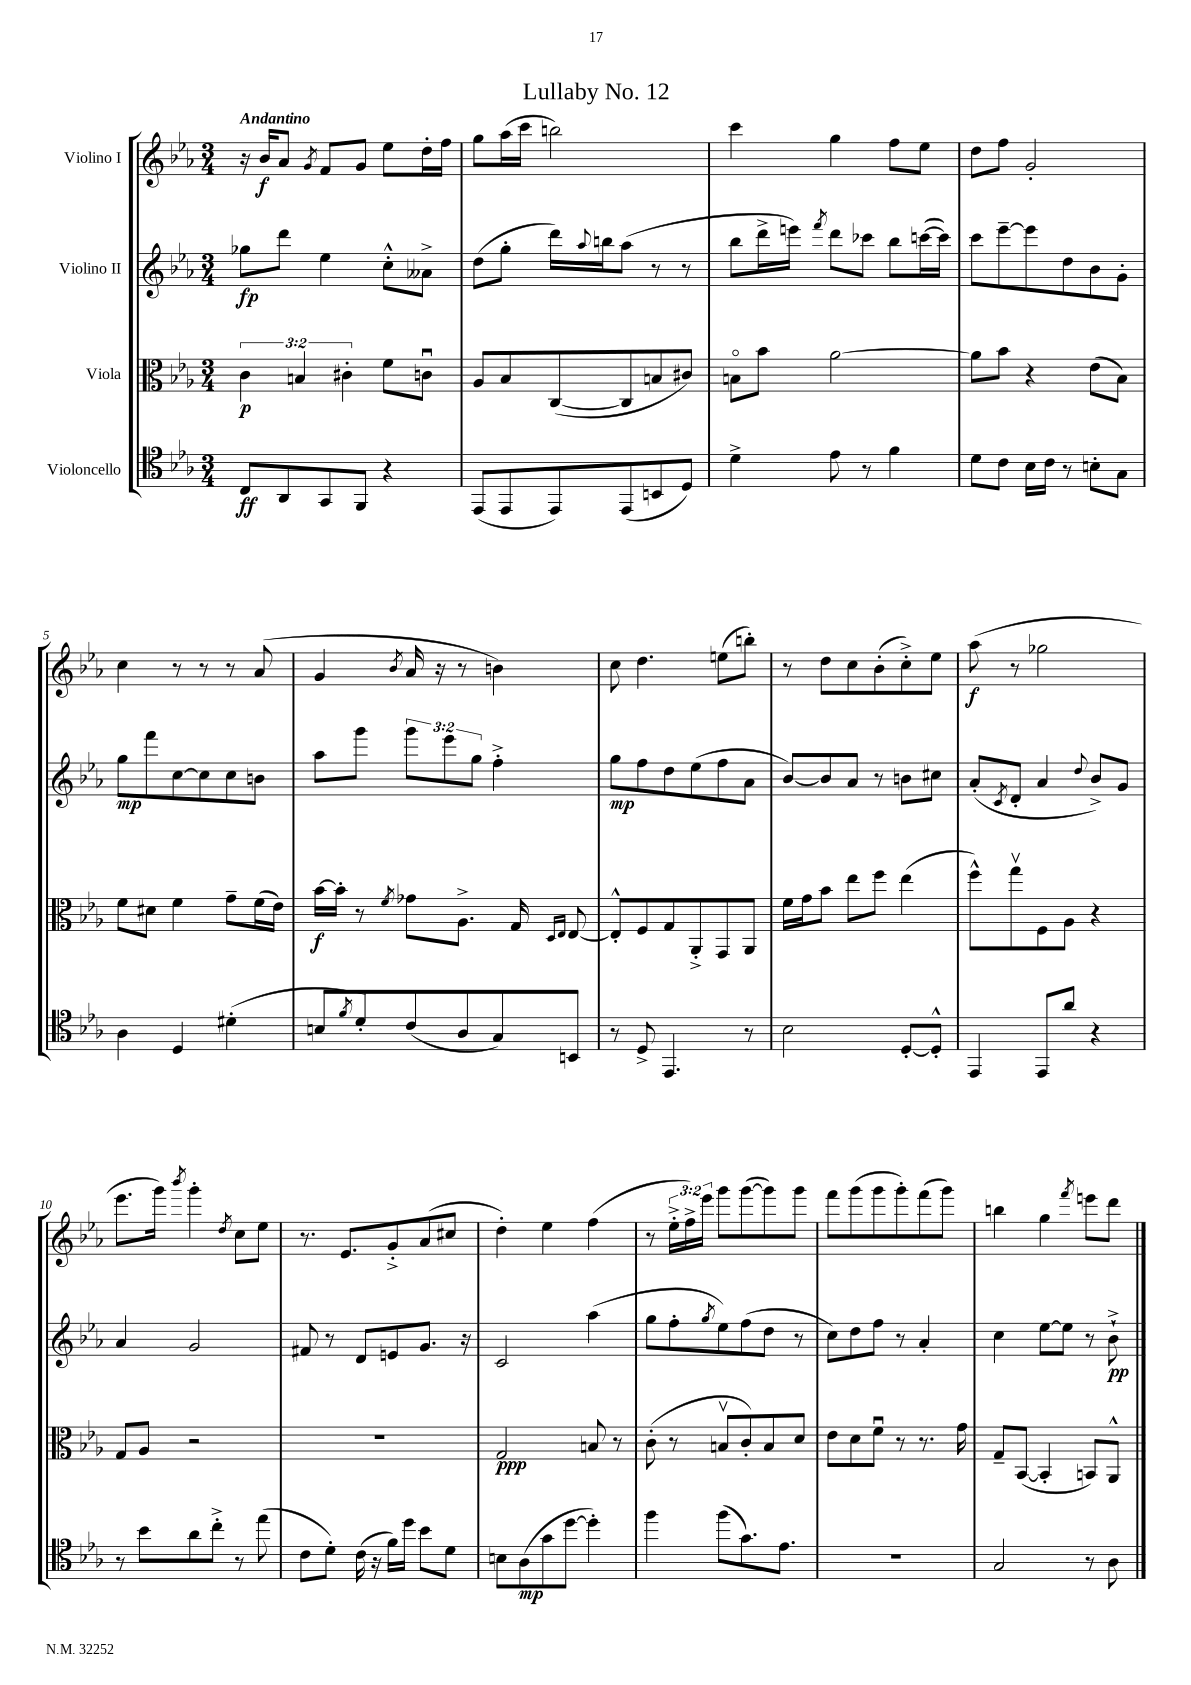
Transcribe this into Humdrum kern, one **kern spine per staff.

**kern	**dynam	**kern	**dynam	**kern	**dynam	**kern	**dynam
*part4	*part4	*part3	*part3	*part2	*part2	*part1	*part1
*staff4	*staff4	*staff3	*staff3	*staff2	*staff2	*staff1	*staff1
*I"Violoncello	*	*I"Viola	*	*I"Violino II	*	*I"Violino I	*
*clefC4	*	*clefC3	*	*clefG2	*	*clefG2	*
*k[b-e-a-]	*	*k[b-e-a-]	*	*k[b-e-a-]	*	*k[b-e-a-]	*
*M3/4	*	*M3/4	*	*M3/4	*	*M3/4	*
=1	=1	=1	=1	=1	=1	=1	=1
!	!	!	!	!	!	!LO:TX:a:B:t=Andantino	!
8C/L	ff	6c\	p	8gg-X\L	fp	16r	.
.	.	.	.	.	.	16b-/KL	f
8AA-/	.	.	.	8ddd\J	.	8a-/J	.
.	.	6Bn/	.	.	.	.	.
.	.	.	.	.	.	8qg/	.
8GG/	.	.	.	4ee-\	.	8f/L	.
.	.	6c#X'\	.	.	.	.	.
8FF/J	.	.	.	.	.	8g/J	.
4r	.	8f\L	.	8cc'^^\L	.	8ee-\L	.
.	.	8cnu\J	.	8a--X^\J	.	16dd'\L	.
.	.	.	.	.	.	16ff\JJ	.
=2	=2	=2	=2	=2	=2	=2	=2
(8EE-/L	.	8A-/L	.	(8dd\L	.	8gg\L	.
8EE-/	.	8B-/	.	8gg'\J	.	(16aa-\L	.
.	.	.	.	.	.	16ccc\JJ	.
8EE-/)	.	([8C/	.	16ddd\LL)	.	2bbn\)	.
.	.	.	.	8qqaa-/	.	.	.
.	.	.	.	16bbn\J	.	.	.
(8EE-/	.	8C/]	.	(8aa-\J	.	.	.
8BBn/	.	8Bn/	.	8r	.	.	.
8D/J)	.	8c#X/J)	.	8r	.	.	.
=3	=3	=3	=3	=3	=3	=3	=3
4d^\	.	8Bn\L	.	8bb-\L	.	4ccc\	.
.	.	8b-\J	.	16ddd^\L	.	.	.
.	.	.	.	16eeen\JJ)	.	.	.
.	.	.	.	8qfff/	.	.	.
8e-\	.	[2a-\	.	8ddd\L	.	4gg\	.
8r	.	.	.	8ccc-X\J	.	.	.
4f\	.	.	.	8bb-\L	.	8ff\L	.
.	.	.	.	([16cccn\L	.	8ee-\J	.
.	.	.	.	16ccc\JJ])	.	.	.
=4	=4	=4	=4	=4	=4	=4	=4
8d\L	.	8a-\L]	.	8ccc\L	.	8dd\L	.
8c\J	.	8b-\J	.	[8eee-~\	.	8ff\J	.
16B-\LL	.	4r	.	8eee-\]	.	2g'/	.
16c\JJ	.	.	.	.	.	.	.
8r	.	.	.	8dd\	.	.	.
8Bn'\L	.	(8e-\L	.	8b-\	.	.	.
8G\J	.	8B-\J)	.	8g'\J	.	.	.
!!LO:LB:g=z
=5	=5	=5	=5	=5	=5	=5	=5
4A-\	.	8f\L	.	8gg\L	mp	4cc\	.
.	.	8d#X\J	.	8fff\	.	.	.
4D/	.	4f\	.	[8cc\	.	8r	.
.	.	.	.	8cc\]	.	8r	.
(4d#X'\	.	8g~\L	.	8cc\	.	8r	.
.	.	(16f\L	.	8bn\J	.	(8a-/	.
.	.	16e-\JJ)	.	.	.	.	.
=6	=6	=6	=6	=6	=6	=6	=6
8Bn/L	.	[16b-\LL	f	8aa-\L	.	4g/	.
.	.	16b-'\JJ]	.	.	.	.	.
8qf/	.	.	.	.	.	.	.
8d'/)	.	8r	.	8ggg\J	.	.	.
.	.	8qf/	.	.	.	8qb-/	.
(8c/	.	8g-X\L	.	12ggg\L	.	16a-/	.
.	.	.	.	.	.	16r	.
.	.	.	.	12eee-\	.	.	.
8A-/	.	8.A-^\J	.	.	.	8r	.
.	.	.	.	12gg\J	.	.	.
8G/)	.	.	.	4ff'^\	.	4bn\)	.
.	.	16G/	.	.	.	.	.
.	.	16qqD/LL	.	.	.	.	.
.	.	16qqE-/JJ	.	.	.	.	.
8BBn/J	.	[8E-/	.	.	.	.	.
=7	=7	=7	=7	=7	=7	=7	=7
8r	.	8E-'^^/L]	.	8gg\L	mp	8cc\	.
8D^/	.	8F/	.	8ff\	.	4.dd\	.
4.EE-/	.	8G/	.	8dd\	.	.	.
.	.	8AA-'^/	.	(8ee-\	.	.	.
.	.	8GG/	.	8ff\	.	(8een\L	.
8r	.	8AA-/J	.	8a-\J	.	8bbn'\J)	.
=8	=8	=8	=8	=8	=8	=8	=8
2B-\	.	16f\LL	.	[8b-/L)	.	8r	.
.	.	16g\J	.	.	.	.	.
.	.	8b-\J	.	8b-/]	.	8dd\L	.
.	.	8ee-\L	.	8a-/J	.	8cc\	.
.	.	8ff\J	.	8r	.	(8b-'\	.
[8D'/L	.	(4ee-\	.	8bn\L	.	8cc'^\)	.
8D'^^/J]	.	.	.	8cc#X\J	.	8ee-\J	.
=9	=9	=9	=9	=9	=9	=9	=9
4EE-/	.	8ff^^\L)	.	(8a-'/L	.	(8aa-\	f
.	.	.	.	8qc/	.	.	.
.	.	8ggv\	.	8d'/J	.	8r	.
8EE-/L	.	8F\	.	4a-/	.	2gg-X\	.
8a-/J	.	8A-\J	.	.	.	.	.
.	.	.	.	8qqdd/	.	.	.
4r	.	4r	.	8b-^/L)	.	.	.
.	.	.	.	8g/J	.	.	.
!!LO:LB:g=z
=10	=10	=10	=10	=10	=10	=10	=10
8r	.	8G/L	.	4a-/	.	8.eee-\L	.
8b-\L	.	8A-/J	.	.	.	.	.
.	.	.	.	.	.	16ggg\Jk)	.
.	.	.	.	.	.	8qbbb-/	.
8a-\	.	2r	.	2g/	.	4ggg'\	.
8cc'^\J	.	.	.	.	.	.	.
.	.	.	.	.	.	8qdd/	.
8r	.	.	.	.	.	8cc\L	.
(8ee-\	.	.	.	.	.	8ee-\J	.
=11	=11	=11	=11	=11	=11	=11	=11
8c\L	.	2.r	.	8f#X/	.	8.r	.
8d'\J)	.	.	.	8r	.	.	.
.	.	.	.	.	.	8.e-/L	.
(16c\	.	.	.	8d/L	.	.	.
16r	.	.	.	.	.	.	.
16f\LL)	.	.	.	8en/	.	8g'^/	.
16dd\JJ	.	.	.	.	.	.	.
8b-\L	.	.	.	8.g/J	.	(8a-/	.
8d\J	.	.	.	.	.	8cc#X/J	.
.	.	.	.	16r	.	.	.
=12	=12	=12	=12	=12	=12	=12	=12
8Bn\L	.	2G/	ppp	2c/	.	4dd'\)	.
(8A-\	mp	.	.	.	.	.	.
8g\	.	.	.	.	.	4ee-\	.
[8dd\J	.	.	.	.	.	.	.
4dd'\])	.	8Bn/	.	(4aa-\	.	(4ff\	.
.	.	8r	.	.	.	.	.
=13	=13	=13	=13	=13	=13	=13	=13
4ff\	.	(8c'\	.	8gg\L	.	8r	.
.	.	8r	.	8ff'\	.	24ee-'^\LL	.
.	.	.	.	.	.	24ff^\)	.
.	.	.	.	.	.	24eee-\JJ	.
.	.	.	.	8qgg/	.	.	.
(8ff\L	.	8Bnv/L	.	8ee-\)	.	8ggg\L	.
8.g\)	.	8c'/)	.	(8ff\	.	([8ggg\	.
.	.	8B/	.	8dd\J	.	8ggg\])	.
8.e-\J	.	.	.	.	.	.	.
.	.	8d/J	.	8r	.	8ggg\J	.
=14	=14	=14	=14	=14	=14	=14	=14
2.r	.	8e-\L	.	8cc\L)	.	8fff\L	.
.	.	8d\	.	8dd\	.	(8ggg\	.
.	.	8fu\J	.	8ff\J	.	8ggg\	.
.	.	8r	.	8r	.	8ggg'\)	.
.	.	8.r	.	4a-'/	.	(8fff\	.
.	.	.	.	.	.	8ggg\J)	.
.	.	16g\	.	.	.	.	.
=15	=15	=15	=15	=15	=15	=15	=15
2G/	.	8G~/L	.	4cc\	.	4bbn\	.
.	.	([8BB-/J	.	.	.	.	.
.	.	4BB-'/]	.	[8ee-\L	.	4gg\	.
.	.	.	.	8ee-\J]	.	.	.
.	.	.	.	.	.	8qfff/	.
8r	.	8BBn/L)	.	8r	.	8eeen\L	.
8A-\	.	8AA-^^/J	.	8b-`^\	pp	8ddd\J	.
==	==	==	==	==	==	==	==
*-	*-	*-	*-	*-	*-	*-	*-
